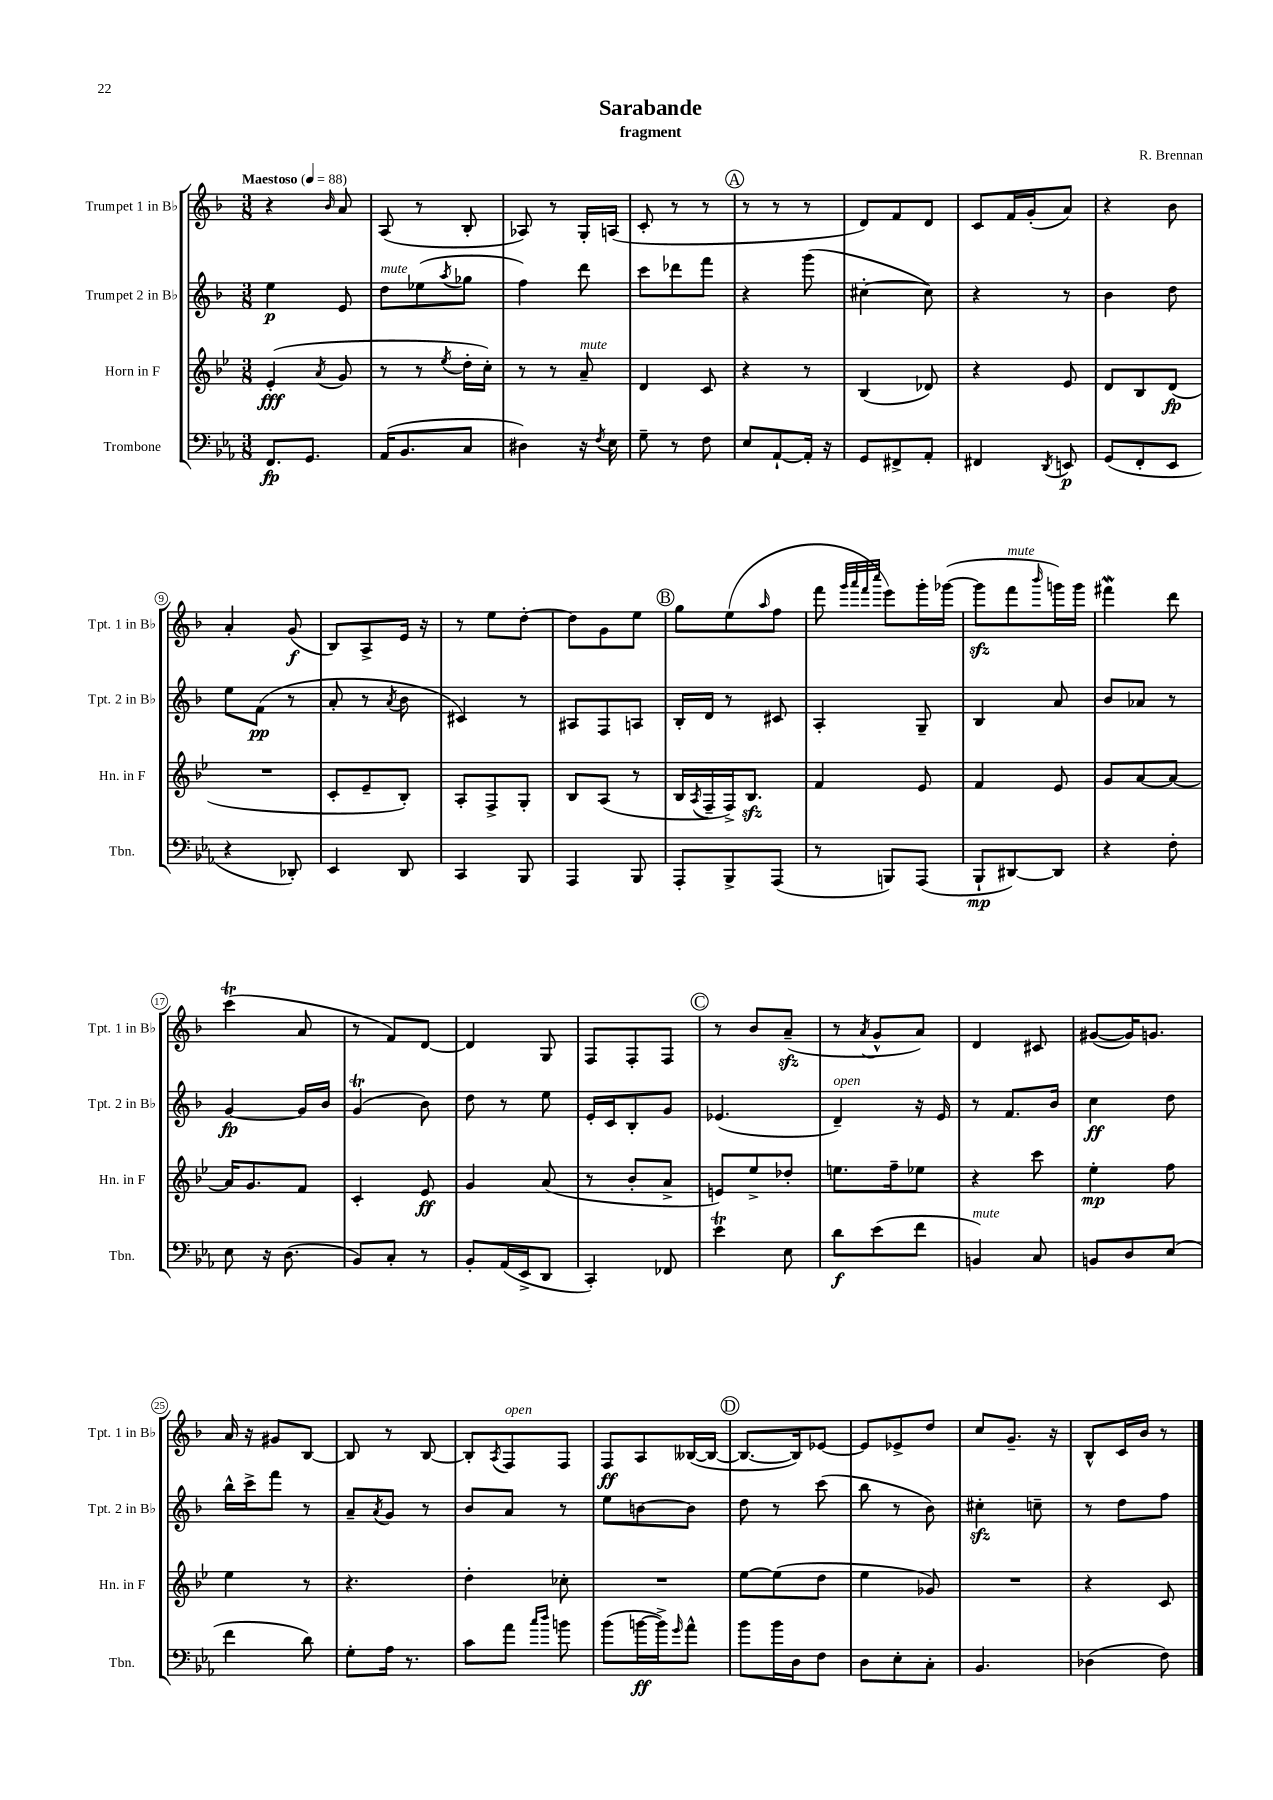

**kern	**kern	**kern	**kern
*staff4	*staff3	*staff2	*staff1
*clefF4	*clefG2	*clefG2	*clefG2
*k[b-e-a-]	*k[b-e-]	*k[b-]	*k[b-]
*M3/8	*M3/8	*M3/8	*M3/8
*MM88	*MM88	*MM88	*MM88
8.FF/L	(4e-'/	4ee\	4r
8.GG/J	.	.	.
.	8qa/	.	16qqb-/
.	8g/	8e/	8a/
=	=	=	=
(16AA-/LK	8r	8dd\L	(8A/
8.BB-/	.	.	.
.	8r	(8ee-\	8r
.	8qee-/	8qaa/	.
8C/J	16dd'\LL	8gg-\J	8B-'/
.	16cc'\JJ)	.	.
=	=	=	=
4D#\)	8r	4ff\)	8A-/)
.	8r	.	8r
16r	8a~/	8ddd\	16G'/LL
8qF/	.	.	.
16E-\	.	.	(16A/JJ
=	=	=	=
8G~\	4d/	8ccc\L	8c'/
8r	.	8ddd-\	8r
8F\	8c/	8fff\J	8r
=	=	=	=
8E-/L	4r	4r	8r
[8AA-`/	.	.	8r
16AA-'/]Jk	8r	(8ggg\	8r
16r	.	.	.
=	=	=	=
8GG/L	(4B-/	[4cc#'\	8d/L)
8FF#^/	.	.	8f/
8AA-'/J	8d-/)	8cc#\])	8d/J
=	=	=	=
4FF#/	4r	4r	8c/L
.	.	.	16f/L
.	.	.	(16g'/J
8qDD/	.	.	.
8EE/	8e-/	8r	8a/J)
=	=	=	=
(8GG/L	8d/L	4b-\	4r
8FF'/	8B-/	.	.
8EE-/J	(8d/J	8dd\	8b-\
=	=	=	=
4r	4.r	8ee\L	4a'/
.	.	(8f\J	.
8DD-'/)	.	8r	(8g/
=	=	=	=
4EE-/	8c'/L	8a'/	8B-/L)
.	8e-~/	8r	8A^/
.	.	8qa/	.
8DD/	8B-'/J)	8b-\	16e/Jk
.	.	.	16r
=	=	=	=
4CC/	8A'/L	4c#/)	8r
.	8F^/	.	8ee\L
8BBB-/	8G'/J	8r	[8dd'\J
=	=	=	=
4AAA-/	8B-/L	8A#/L	8dd\]L
.	(8A/J	8F/	8g\
8BBB-/	8r	8A/J	8ee\J
=	=	=	=
8AAA-'/L	16B-/LL	16B-'/LL	8gg\L
.	8qA/	.	.
.	16F~/	16d/JJ	.
8BBB-^/	16F^/J)	8r	(8ee\
.	8.B-/J	.	.
.	.	.	16qqaa/
(8AAA-/J	.	8c#/	8ff\J
=	=	=	=
8r	4f/	4A'/	8fff\
.	.	.	32qqggg/LLL
.	.	.	32qqaaa/
.	.	.	32qqfff/
.	.	.	32qqcccc/JJJ
8BBB/L)	.	.	8eee\L)
(8AAA-/J	8e-/	8G~/	16ggg'\L
.	.	.	([16ggg-\JJ
=	=	=	=
8BBB-`/L	4f/	4B-/	8ggg-\]L
[8DD#/)	.	.	8fff\
.	.	.	16qqbbb-/
8DD#/]J	8e-/	8a/	16ggg\L)
.	.	.	16ggg\JJ
=	=	=	=
4r	8g/L	8b-/L	4fff#\
.	[8a/	8a-/J	.
8F'\	8a/_J	8r	8ddd\
=	=	=	=
8E-\	16a/]LK	[4g/	(4ccc\
.	8.g/	.	.
16r	.	.	.
(8.D\	.	.	.
.	8f/J	16g/]LL	8a/
.	.	16b-/JJ	.
=	=	=	=
8BB-/L)	4c'/	(4g/	8r
8C'/J	.	.	8f/L)
8r	8e-/	8b-\)	[8d/J
=	=	=	=
8BB-'/L	4g/	8dd\	4d/]
(16AA-/L	.	8r	.
16EE-^/J	.	.	.
8DD/J	(8a/	8ee\	8G/
=	=	=	=
4CC'/)	8r	16e'/LL	8F/L
.	.	16c/J	.
.	8b-'/L	8B-'/	8F'/
8FF-/	8a^/J	8g/J	8F/J
=	=	=	=
4e-\	8e/L)	(4.e-/	8r
.	8ee-^/	.	8b-/L
8E-\	8dd-'/J	.	(8a~/J
=	=	=	=
8d\L	8.ee\L	4d~/)	8r
.	.	.	8qa/
(8e-\	.	.	8g^^/L
.	16ff~\k	.	.
8f\J	8ee-\J	16r	8a/J)
.	.	16e/	.
=	=	=	=
4BB/)	4r	8r	4d/
.	.	8.f/L	.
8C/	8ccc\	.	8c#/
.	.	16b-/Jk	.
=	=	=	=
8BB/L	4ee-'\	4cc\	([8g#/L
8D/	.	.	16g#/]K)
.	.	.	8.g/J
(8E-/J	8ff\	8dd\	.
=	=	=	=
4f\	4ee-\	16bb-^^\LL	16a/
.	.	16ccc^\J	16r
.	.	8fff\J	8g#/L
8d\)	8r	8r	[8B-/J
=	=	=	=
8G'\L	4.r	8a~/L	8B-/]
.	.	8qa/	.
16A-\Jk	.	8g/J	8r
8.r	.	.	.
.	.	8r	[8B-/
=	=	=	=
8c\L	4dd'\	8b-/L	8B-'/]L
.	.	.	8qA/
8a-\J	.	8a/J	8F/
16qqcc/LL	.	.	.
16qqdd/JJ	.	.	.
8b\	8cc-'\	8r	8F/J
=	=	=	=
(8b-\L	4.r	8ee\L	8F/L
[16b\L	.	[8b\	8A/
16b^\]J)	.	.	.
16qqg/	.	.	.
8a-^^\J	.	8b\]J	([16B--/L
.	.	.	16B--/_JJ
=	=	=	=
8b-\L	[8ee-\L	8dd\	8.B--/_L
16b-\L	(8ee-\]	8r	.
16D\J	.	.	16B--/]k)
8F\J	8dd\J	(8ccc\	[8e-/J
=	=	=	=
8D\L	4ee-\	8bb-\	8e-/]L
8E-'\	.	8r	8e-^/
8C'\J	8g-/)	8b-\)	8dd/J
=	=	=	=
4.BB-/	4.r	4cc#'\	8cc/L
.	.	.	8.g~/J
.	.	8cc~\	.
.	.	.	16r
=	=	=	=
(4D-\	4r	8r	8B-^^/L
.	.	8dd\L	16c/L
.	.	.	16b-/JJ
8F\)	8c/	8ff\J	8r
==	==	==	==
*-	*-	*-	*-
